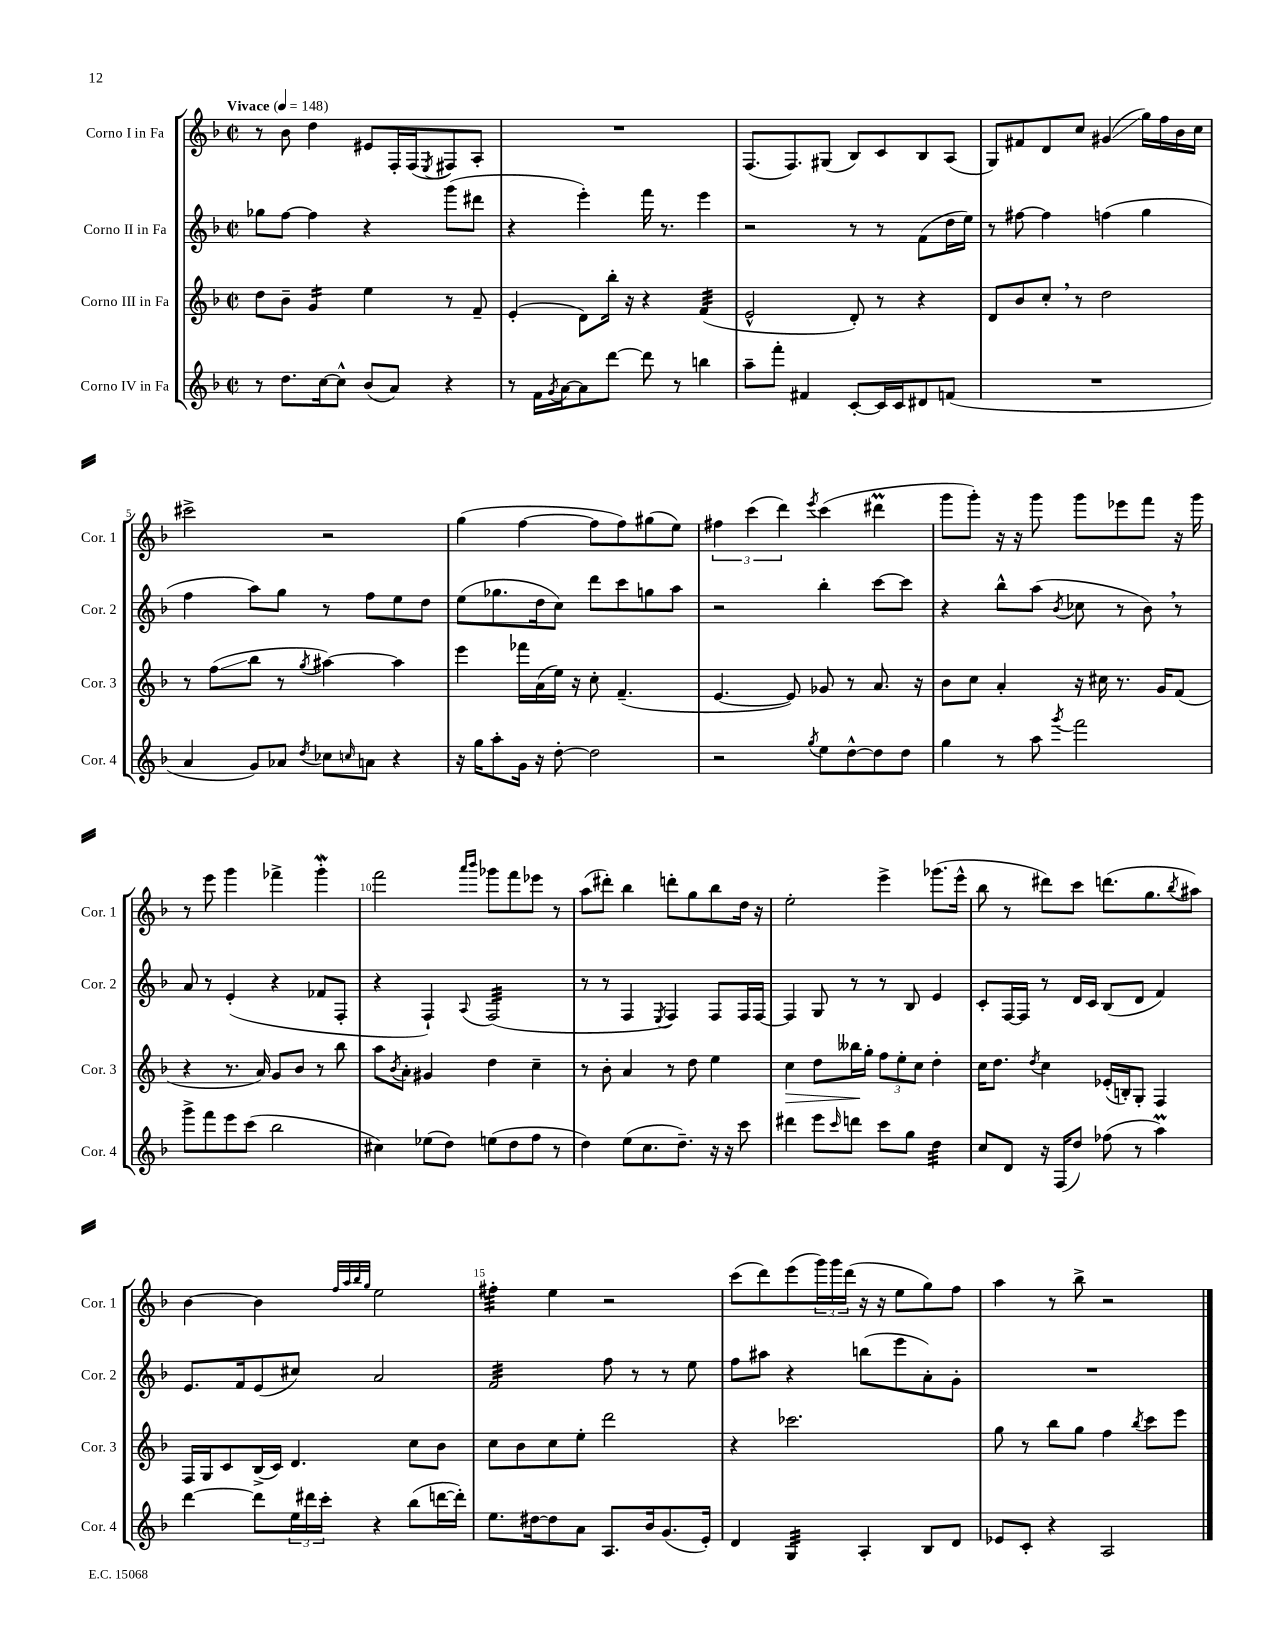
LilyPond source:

<<
\new StaffGroup <<
\new Staff = "s0" \with { instrumentName = "Corno I in Fa" shortInstrumentName = "Cor. 1" } {
    \clef treble \key f \major \defaultTimeSignature \time 2/2 \tempo "Vivace" 4 = 148
    r8 bes'8 d''4 eis'8 f16-. f16( \acciaccatura { e8 } fis8) a8-. |
    R1 |
    f8.( f8.) gis8( bes8) c'8 bes8 a8( |
    g8) fis'8 d'8 c''8 gis'4\glissando( g''16) f''16 bes'16 c''16 |
    cis'''2-> r2 |
    g''4( f''4~ f''8 f''8) gis''8( e''8) |
    \tuplet 3/2 { fis''4 c'''4( d'''4) } \acciaccatura { e'''8 } c'''4( dis'''4\prall |
    g'''8 g'''8-.) r16 r16 g'''8 g'''8 ees'''8 f'''8 r16 g'''16 |
    r8 e'''8 g'''4 fes'''4-> g'''4-.\mordent |
    f'''2 \grace { a'''16 bes'''16 } ges'''8 f'''8 ees'''8 r8 |
    a''8( dis'''8-.) bes''4 d'''8-. g''8 bes''8 d''16 r16 |
    e''2-. e'''4-> ges'''8.( e'''16-^ |
    bes''8 r8 dis'''8) c'''8 d'''8.( g''8. \acciaccatura { bes''8 } ais''8) |
    bes'4~ bes'4 \grace { f''32 a''32 bes''32 g''32 } e''2 |
    fis''4:32-. e''4 r2 |
    c'''8( d'''8) e'''8( \tuplet 3/2 { g'''16) g'''16 d'''16( } r16 r16 e''8 g''8) f''8 |
    a''4 r8 bes''8-> r2 \bar "|." |
}
\new Staff = "s1" \with { instrumentName = "Corno II in Fa" shortInstrumentName = "Cor. 2" } {
    \clef treble \key f \major \defaultTimeSignature \time 2/2
    ges''8 f''8~ f''4 r4 g'''8( dis'''8 |
    r4 e'''4-.) f'''16 r8. e'''4 |
    r2 r8 r8 f'8( d''16 e''16) |
    r8 fis''8~ fis''4 f''4( g''4 |
    f''4 a''8) g''8 r8 f''8 e''8 d''8 |
    e''8( ges''8. d''16 c''8) d'''8 c'''8 g''8 a''8 |
    r2 bes''4-. c'''8~ c'''8 |
    r4 bes''8-^ a''8( \acciaccatura { bes'8 } ces''8 r8 bes'8) \breathe r8 |
    a'8 r8 e'4-.( r4 fes'8 f8-. |
    r4 f4-!) \appoggiatura { a8 } f2:32( |
    r8 r8 f4 \acciaccatura { e8 } f4) f8 f16 f16~ |
    f4 g8 r8 r8 bes8 e'4 |
    c'8-. f16~ f16 r8 d'16 c'16 bes8( d'8 f'4) |
    e'8. f'16 e'8( cis''8) a'2 |
    f'2:32 f''8 r8 r8 e''8 |
    f''8 ais''8 r4 b''8( e'''8 a'8-.) g'8-. |
    R1 \bar "|." |
}
\new Staff = "s2" \with { instrumentName = "Corno III in Fa" shortInstrumentName = "Cor. 3" } {
    \clef treble \key f \major \defaultTimeSignature \time 2/2
    d''8 bes'8-- g'4:16 e''4 r8 f'8-- |
    e'4-.( d'8) bes''16-. r16 r4 f'4:32( |
    e'2-^ d'8-.) r8 r4 |
    d'8 bes'8 c''8-. \breathe r8 d''2 |
    r8 f''8\glissando( bes''8 r8 \acciaccatura { g''8 } ais''4~) ais''4 |
    e'''4 fes'''16 a'16( e''16) r16 c''8-. f'4.--( |
    e'4.~ e'8) ges'8 r8 a'8. r16 |
    bes'8 c''8 a'4-. r16 cis''16 r8. g'16 f'8( |
    r4 r8. a'16) g'8 bes'8 r8 bes''8 |
    a''8 \acciaccatura { bes'8 } a'8-. gis'4 d''4 c''4-- |
    r8 bes'8-. a'4 r8 d''8 e''4 |
    c''4\> d''8 beses''16\! g''16-. \tuplet 3/2 { f''8 e''8-. c''8 } d''4-. |
    c''16 d''8. \acciaccatura { d''8 } c''4 ees'16-.( b16-.) g8-. f4 |
    f16 g16 c'8 bes16->( c'16) d'4. c''8 bes'8 |
    c''8 bes'8 c''8 e''8-. d'''2 |
    r4 ces'''2. |
    g''8 r8 bes''8 g''8 f''4 \acciaccatura { bes''8 } c'''8 e'''8 \bar "|." |
}
\new Staff = "s3" \with { instrumentName = "Corno IV in Fa" shortInstrumentName = "Cor. 4" } {
    \clef treble \key f \major \defaultTimeSignature \time 2/2
    r8 d''8. c''16~ c''8-^ bes'8( a'8) r4 |
    r8 f'16 \acciaccatura { g'8 } a'16~ a'8 d'''8~ d'''8 r8 b''4 |
    a''8-- f'''8-. fis'4 c'8~-. c'16 c'16 dis'8 f'8( |
    R1 |
    a'4 g'8) aes'8 \acciaccatura { d''8 } ces''8 \grace { c''16 } a'8 r4 |
    r16 g''16 a''8-. g'16 r16 d''8~-. d''2 |
    r2 \acciaccatura { g''8 } e''8 d''8~-^ d''8 d''8 |
    g''4 r8 a''8 \acciaccatura { g'''8 } f'''2 |
    g'''8-> f'''8 e'''8 c'''8( bes''2 |
    cis''4) ees''8( d''8) e''8( d''8 f''8 r8 |
    d''4) e''8( c''8. d''8.--) r16 r16 c'''8 |
    dis'''4 e'''8 \grace { c'''16 } d'''8 c'''8 g''8 d''4:32 |
    c''8 d'8 r16 f16( d''8) fes''8( r8 a''4\prall) |
    d'''4~ d'''8 \tuplet 3/2 { e''16 dis'''16 c'''16-. } r4 bes''8( d'''16~ d'''16-.) |
    e''8. dis''16~ dis''8 a'8 a8. bes'16 g'8.( e'16-.) |
    d'4 g4:32 a4-. bes8 d'8 |
    ees'8 c'8-. r4 a2 \bar "|." |
}
>>
>>
\layout { \context { \Score \override BarNumber.break-visibility = ##(#f #t #t) barNumberVisibility = #(every-nth-bar-number-visible 5) } }
